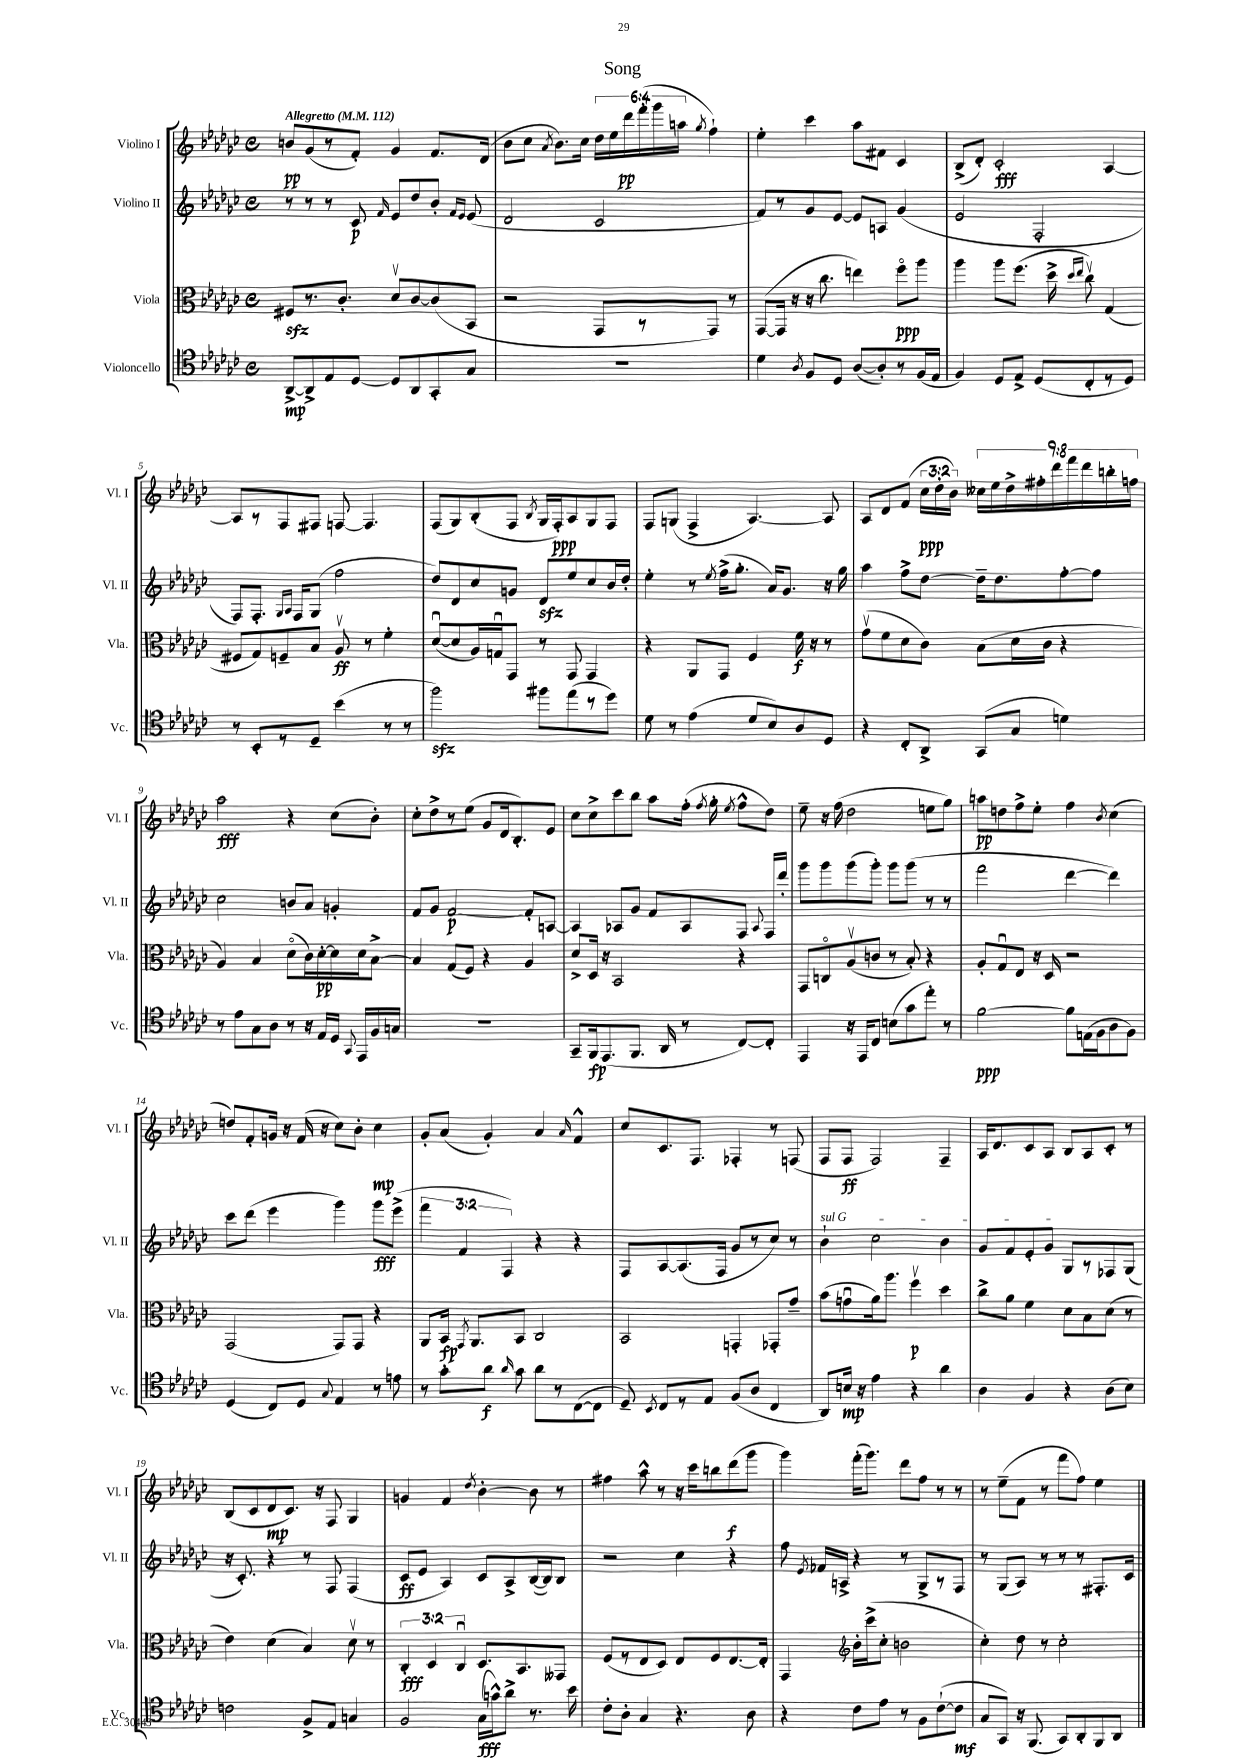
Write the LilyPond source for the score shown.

\header { title = "Song" }
<<
\new StaffGroup <<
\new Staff = "s0" \with { instrumentName = "Violino I" shortInstrumentName = "Vl. I" } {
    \clef treble \key ges \major \defaultTimeSignature \time 4/4 \override Staff.TupletNumber.text = #tuplet-number::calc-fraction-text \tempo "Allegretto" 4 = 112
    \autoBeamOff b'8[\pp ges'8( r8 f'8]-.) ges'4 f'8.[ des'16]( |
    bes'8[ ces''8] \acciaccatura { aes'8 } bes'8.[) ces''16] \tuplet 6/4 { des''16[ ees''16 des'''16\pp f'''16-.( ges'''16 a''16] } \acciaccatura { ges''8 } f''4-!) |
    ees''4-. ces'''4 aes''8[ fis'8] ces'4 |
    bes8[->( des'8]-.) ces'2-.\fff aes4~ |
    aes8[ r8 f8 fis8] f8~ f4. |
    f8[( ges8) bes8-.( f8] \acciaccatura { bes8 } ges16[ f16-.\ppp) aes8 ges8 f8] |
    f8[ g8]( f4-> aes4.~) aes8 |
    aes8[ des'8 f'8]( \tuplet 3/2 { ces''16[\ppp des''16-. bes'16]) } \tuplet 9/8 { ceses''16[ ees''16 des''16-> fis''16-. des'''16 f'''16 des'''16 b''16-. f''16] } |
    aes''2\fff r4 ces''8[( bes'8]-.) |
    ces''8[-. des''8-> r8 ees''8]( ges'8[ des'16 bes8.-.) ees'8] |
    ces''8[ ces''8-> ces'''8 bes''8] aes''8[ f''16]-.( \acciaccatura { f''8 } ges''16-. \acciaccatura { ees''8 } f''8[-^ des''8]) |
    ees''8-- r16 f''16( des''2 e''8[ ges''8]) |
    a''8[\pp d''8 f''8-> ees''8]-. f''4 \acciaccatura { bes'8 } ces''4( |
    d''8[) f'8-. g'16] r16 f'16( r16 ces''8[) bes'8]-. ces''4\mp |
    ges'8[-. aes'8]( ges'4-.) aes'4 \grace { aes'16 } f'4-^ |
    ces''8[ ces'8. f8.] fes4-. r8 f8( |
    f8[ f8]\ff f2) f4-- |
    aes16[ des'8. ces'8 aes8] bes8[ aes8 ces'8]-. r8 |
    bes8[( ces'8 des'8\mp ces'8.]) r16 f8 ges4 |
    g'4 f'4 \acciaccatura { des''8 } bes'4~-. bes'8 r8 |
    fis''4 aes''8-^ r8 r16 ces'''16[ b''8 des'''8\f( ges'''8] |
    ges'''4) f'''16[-.( ges'''8.]) des'''8[ f''8] r8 r8 |
    r8 ees''8[--( f'8] r8 f'''8[ f''8]) ees''4 \bar "|." |
}
\new Staff = "s1" \with { instrumentName = "Violino II" shortInstrumentName = "Vl. II" } {
    \clef treble \key ges \major \defaultTimeSignature \time 4/4 \override Staff.TupletNumber.text = #tuplet-number::calc-fraction-text
    \autoBeamOff r8 r8 r8 ces'8\p \grace { f'16 } ees'8[ des''8 bes'8]-. \grace { f'16[ ees'16] } ees'8( |
    des'2 ces'2 |
    f'8[) r8 ges'8 ees'8]~ ees'8[ a8] ges'4( |
    ees'2 f2-. |
    f8[) f8.]-. \grace { ges16[ aes16] } f16[ ges8]( f''2 |
    des''8[) des'8 ces''8 g'8] des'8[\sfz ees''8 ces''8 bes'16 des''16]-. |
    ees''4-. r8 \acciaccatura { ees''8 } f''16[->( ges''8.]-. aes'16[) ges'8.] r16 ges''16 |
    aes''4 f''8[-> des''8]~ des''16[-- des''8. f''8~-. f''8] |
    ces''2 b'8[ aes'8] g'4-. |
    f'8[ ges'8] f'2~\p f'8[-. a8]~ |
    a4 aes8[ ges'8] f'8[ aes8 f8] \appoggiatura { aes8 } f16[ des'''16]-. |
    ges'''8[ ges'''8 ges'''8( ges'''8]-.) ges'''8[ ges'''8]( r8 r8 |
    f'''2 des'''4~ des'''4) |
    ces'''8[ des'''8]( ees'''4 ges'''4) ges'''8[\fff ees'''8]->( |
    \tuplet 3/2 { f'''4 f'4 f4) } r4 r4 |
    f8[ aes8~ aes8.( f16] ges'8[ r8 ces''8]) r8 |
    \once \override TextSpanner.bound-details.left.text = \markup { \italic "sul G" } bes'4-!\startTextSpan ces''2 bes'4 |
    ges'8[ f'8 ees'8-. ges'8] ges8[\stopTextSpan r8 fes8 ges8]( |
    r16 ces'8.-.) r4 r8 f8 f4( |
    ces'8[\ff ees'8] aes4) ces'8[ aes8-> bes16~( bes16) bes8] |
    r2 ces''4 r4 |
    f''8 \acciaccatura { ees'8 } fes'16[ a16]-> r4 r8 ges8[-> r8 f8] |
    r8 ges8[( aes8]) r8 r8 r8 fis8.[-. ces'16] \bar "|." |
}
\new Staff = "s2" \with { instrumentName = "Viola" shortInstrumentName = "Vla." } {
    \clef alto \key ges \major \defaultTimeSignature \time 4/4 \override Staff.TupletNumber.text = #tuplet-number::calc-fraction-text
    \autoBeamOff fis8[\sfz r8. ces'8.]-. des'8[\upbow ces'8~ ces'8( bes,8] |
    r2 ges,8[ r8 ges,8]) r8 |
    ges,8[~( ges,16] r16 r16 ces''8. e''4) f''8[\flageolet\ppp aes''8] |
    aes''4 aes''8[ f''8.]( des''16-> \grace { des''16[ ees''16] } ces''8\upbow) ges4( |
    fis8[ ges8) f8-- bes8] aes8\upbow\ff r8 f'4-. |
    des'8[~\downbow( des'8 aes16) g16\downbow ges,8] r8 ges,8 ges,4 |
    r4 aes,8[ ges,8] f4 f'16\f r16 r8 |
    ges'8[\upbow( f'8 des'8 ces'8]) bes8[( des'16 ces'16] r4 |
    aes4) bes4 des'8[\flageolet( ces'16) des'16~-.\pp des'16 des'16 bes8]~-> |
    bes4 ges8[( f8]) r4 aes4 |
    des'8[-> des16] r16 bes,2 r4 |
    ges,8[ c8\flageolet aes8\upbow( c'8] r8 bes8-.) r4 |
    aes8[-. ges8\downbow ees8] r16 des16 r2 |
    ges,2( ges,8[) ges,8] r4 |
    aes,8[ bes,16]\fp \acciaccatura { ges,8 } aes,8.[ bes,8] ces2 |
    bes,2 g,4-. ges,8[-. ges'8]-- |
    bes'8[( g'8\downbow aes'16) aes''8.] f''4\upbow\p des''4 |
    ces''8[-> aes'8] f'4 des'8[ bes8 des'8]( r8 |
    ees'4) des'4( bes4) des'8\upbow r8 |
    \tuplet 3/2 { ces4-.\fff des4 ces4\downbow } des8.[ bes,8. geses,8] |
    f8[( r8 ees8 des8]) ees8[ f8 ees8.~ ees16]-. |
    ges,4 \clef treble bes'16[-. ces'''16->( ces''8]-. b'2 |
    ces''4-.) des''8 r8 ces''2-. \bar "|." |
}
\new Staff = "s3" \with { instrumentName = "Violoncello" shortInstrumentName = "Vc." } {
    \clef tenor \key ges \major \defaultTimeSignature \time 4/4
    \autoBeamOff aes,8[~->\mp aes,8-> ees8 des8]~ des8[ aes,8 ges,8-. ges8] |
    R1 |
    des'4 \acciaccatura { aes8 } f8[ des8] aes8[~( aes8-.) r8 f16( ees16] |
    f4) des8[ ees8]-> des8[( ces8-. r8 des8]) |
    r8 bes,8[-. r8 des8]-- bes'4( r8 r8 |
    f''2\sfz) fis''8[ ees''8( r8 des''8]) |
    des'8 r8 ees'4( des'8[ bes8) aes8 des8] |
    r4 ces8[-. aes,8]-> ges,8[( ges8] d'4) |
    r8 ees'8[ ges8 aes8] r8 r16 ees16[ des16] \appoggiatura { ges,8 } ees,16[ f16 g16] |
    R1 |
    ges,8[-- f,16\fp ees,8.( f,8.] aes,16 r8 ces8[~) ces8]-. |
    ees,4 r16 ees,16[ ces8] b8[( ges'8 ees''8]-.) r8 |
    f'2~\ppp f'8[ e16( f16 aes8 f8]) |
    des4( ces8[) des8] \appoggiatura { ges8 } ees4 r8 e'8 |
    r8 ges'8[-. aes'8]\f \grace { aes'16 } ges'8 aes'8[ r8 ces8~( ces8] |
    des8--) \acciaccatura { bes,8 } ces8[ r8 ees8] f8[( aes8] ces4 |
    aes,8[) b16]\mp r16 ees'4 r4 aes'4 |
    aes4 f4 r4 aes8[( bes8]) |
    c'2 f8[-> ees8] g4 |
    f2 ges16[\fff( g'16-^) aes'8]-> r8. bes'16 |
    ces'8[-. aes8]-. ges4 r4. aes8 |
    r4 ces'8[ ees'8] r8 f8[ ces'8~-!( ces'8]\mf |
    ges8[ ges,8]) r16 f,8.( ges,8[) aes,8-. f,8 aes,8] \bar "|." |
}
>>
>>
